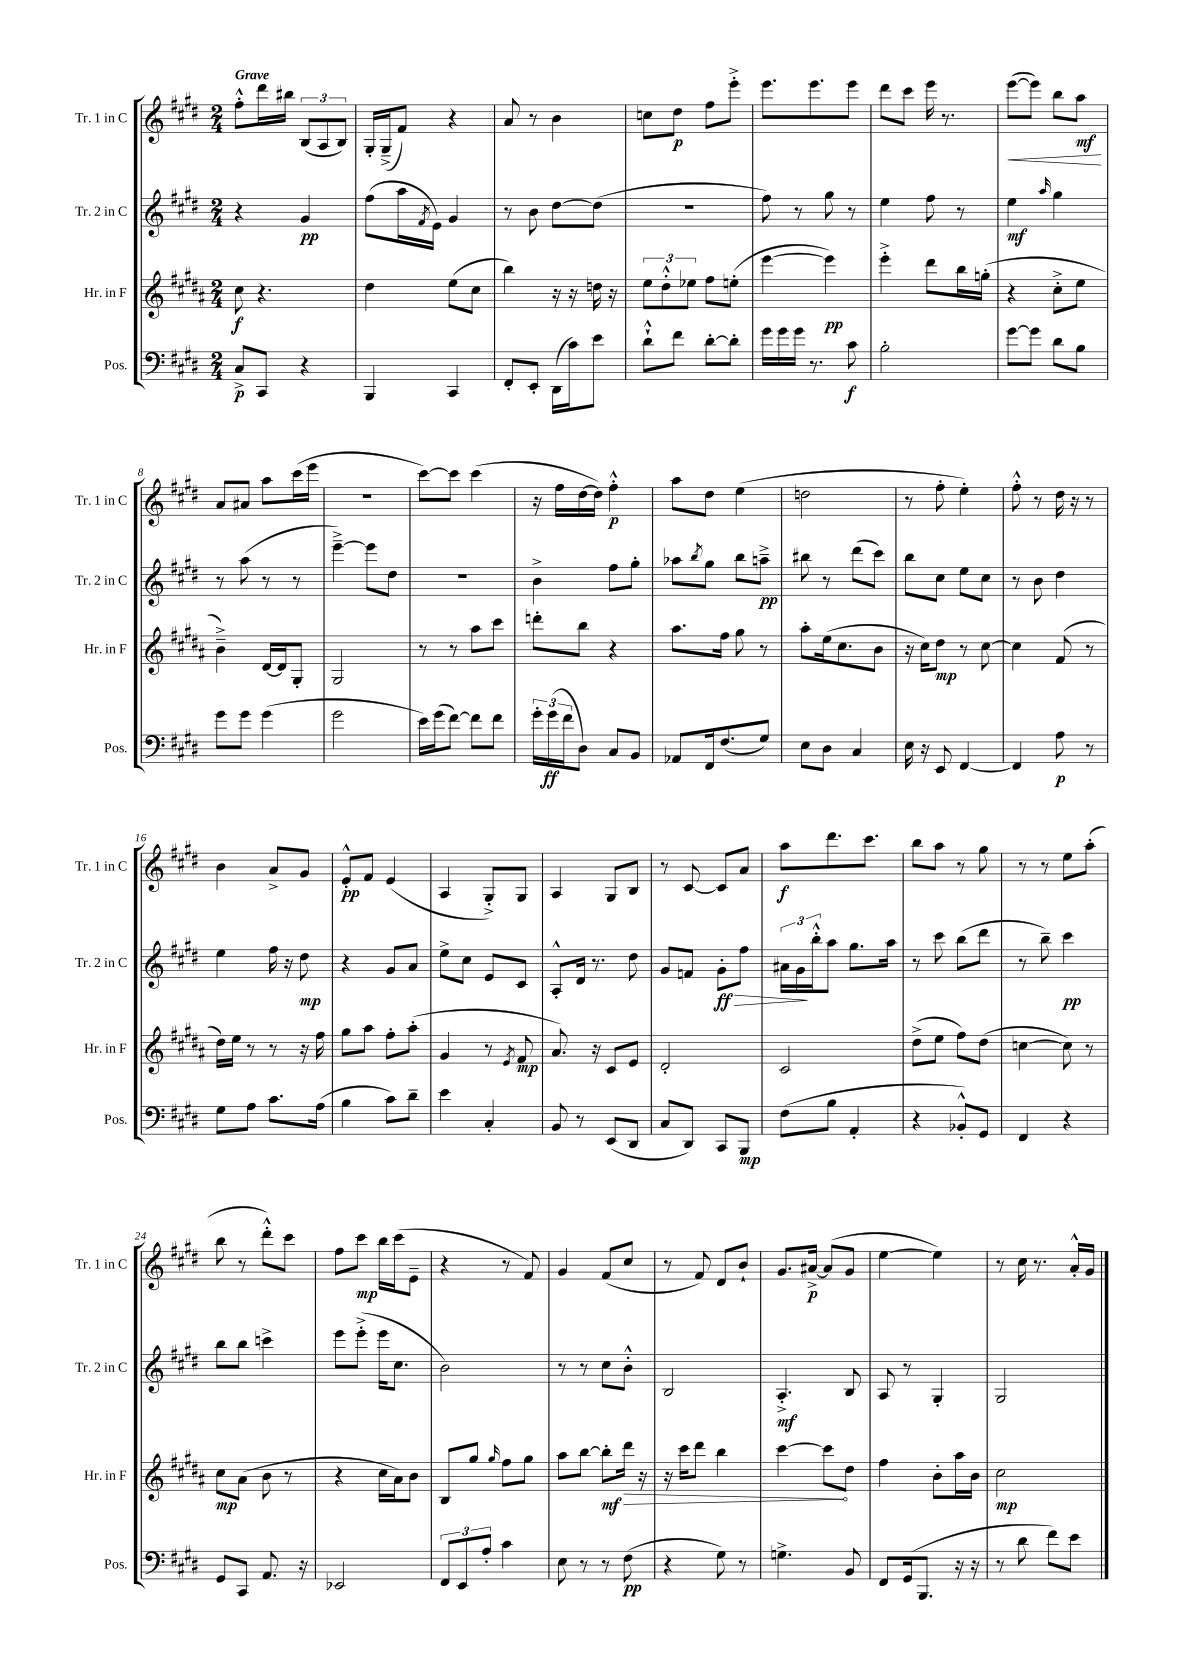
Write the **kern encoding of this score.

**kern	**dynam	**kern	**dynam	**kern	**dynam	**kern	**dynam
*part4	*part4	*part3	*part3	*part2	*part2	*part1	*part1
*staff4	*staff4	*staff3	*staff3	*staff2	*staff2	*staff1	*staff1
*I"Pos.	*	*I"Hr. in F	*	*I"Tr. 2 in C	*	*I"Tr. 1 in C	*
*I'Pos.	*	*I'Hr. in F	*	*I'Tr. 2 in C	*	*I'Tr. 1 in C	*
*clefF4	*	*clefG2	*	*clefG2	*	*clefG2	*
*k[f#c#g#d#]	*	*k[f#c#g#d#a#]	*	*k[f#c#g#d#]	*	*k[f#c#g#d#]	*
*M2/4	*	*M2/4	*	*M2/4	*	*M2/4	*
=1	=1	=1	=1	=1	=1	=1	=1
!	!	!	!	!	!	!LO:TX:a:B:t=Grave	!
8C#^/L	p	8cc#\	f	4r	.	8ff#'^^\L	.
8CC#/J	.	4.r	.	.	.	16ddd#\L	.
.	.	.	.	.	.	16bb#X\JJ	.
4r	.	.	.	4g#/	pp	(12B/L	.
.	.	.	.	.	.	12A/	.
.	.	.	.	.	.	12B/J)	.
=2	=2	=2	=2	=2	=2	=2	=2
4BBB/	.	4dd#\	.	(8ff#\L	.	16G#'/LL	.
.	.	.	.	.	.	(16G#~^/J	.
.	.	.	.	16aa\L	.	8f#/J)	.
.	.	.	.	8qf#/	.	.	.
.	.	.	.	16e\JJ)	.	.	.
4CC#/	.	(8ee\L	.	4g#/	.	4r	.
.	.	8cc#\J	.	.	.	.	.
=3	=3	=3	=3	=3	=3	=3	=3
8FF#'/L	.	4bb\)	.	8r	.	8a/	.
8EE'/J	.	.	.	8b\	.	8r	.
(16DD#\LL	.	16r	.	[8dd#\L	.	4b\	.
16c#\J)	.	16r	.	.	.	.	.
8e\J	.	16ddn\	.	(8dd#\J]	.	.	.
.	.	16r	.	.	.	.	.
=4	=4	=4	=4	=4	=4	=4	=4
8d#`^^\L	.	12ee\L	.	2r	.	8ccn\L	.
.	.	12dd#'^^\	.	.	.	.	.
8f#\J	.	.	.	.	.	8dd#\J	p
.	.	12ee-X\J	.	.	.	.	.
[8d#'\L	.	8ff#\L	.	.	.	8ff#\L	.
8d#'\J]	.	(8een'\J	.	.	.	8eee'^\J	.
=5	=5	=5	=5	=5	=5	=5	=5
16g#\LL	.	[4eee\	.	8ff#\)	.	8.eee\L	.
16g#\	.	.	.	.	.	.	.
16g#\JJ	.	.	.	8r	.	.	.
8.r	.	.	.	.	.	8.eee\	.
.	.	4eee\])	pp	8gg#\	.	.	.
8c#\	f	.	.	8r	.	8eee\J	.
=6	=6	=6	=6	=6	=6	=6	=6
2B'\	.	4eee'^\	.	4ee\	.	8ddd#\L	.
.	.	.	.	.	.	8ccc#\J	.
.	.	8ddd#\L	.	8ff#\	.	16eee\	.
.	.	.	.	.	.	8.r	.
.	.	16bb\L	.	8r	.	.	.
.	.	(16ggn'\JJ	.	.	.	.	.
=7	=7	=7	=7	=7	=7	=7	=7
!	!	!	!	!	!	!	!LO:HP:b
[8g#\L	.	4r	.	4ee\	mf	([8eee\L	<
8g#\J]	.	.	.	.	.	8eee\J])	.
.	.	.	.	16qqaa/	.	.	.
8d#\L	.	8cc#'^\L	.	4gg#\	.	8bb\L	.
8B\J	.	8ee\J	.	.	.	8aa\J	mf
.	.	.	.	.	.	.	[
!!LO:LB:g=z
=8	=8	=8	=8	=8	=8	=8	=8
8g#\L	.	4b~^\)	.	8r	.	8a/L	.
8g#\J	.	.	.	(8aa\	.	8a#X/J	.
(4g#\	.	[16d#/LL	.	8r	.	8aa\L	.
.	.	16d#/J]	.	.	.	.	.
.	.	8G#'/J	.	8r	.	(16ccc#\L	.
.	.	.	.	.	.	16eee\JJ	.
=9	=9	=9	=9	=9	=9	=9	=9
2g#\	.	2G#/	.	[4eee~^\)	.	2r	.
.	.	.	.	8eee\L]	.	.	.
.	.	.	.	8dd#\J	.	.	.
=10	=10	=10	=10	=10	=10	=10	=10
16e\LL)	.	8r	.	2r	.	[8ccc#\L)	.
(16g#\J	.	.	.	.	.	.	.
[8f#\J)	.	8r	.	.	.	8ccc#\J]	.
8f#\L]	.	8aa#\L	.	.	.	(4ccc#\	.
8f#\J	.	8ccc#\J	.	.	.	.	.
=11	=11	=11	=11	=11	=11	=11	=11
24g#'\LL	.	8dddn'\L	.	4b^\	.	16r	.
(24g#\	ff	.	.	.	.	.	.
.	.	.	.	.	.	16ff#\LL	.
24f#\J	.	.	.	.	.	.	.
8D#\J)	.	8bb\J	.	.	.	[16dd#\	.
.	.	.	.	.	.	16dd#\JJ])	.
8C#/L	.	4r	.	8ff#\L	.	4ff#'^^\	p
8BB/J	.	.	.	8gg#'\J	.	.	.
=12	=12	=12	=12	=12	=12	=12	=12
8AA-X/L	.	8.aa#\L	.	8aa-X\L	.	8aa\L	.
.	.	.	.	8qbb/	.	.	.
16FF#/k	.	.	.	8gg#\J	.	8dd#\J	.
(8.F#/	.	16ff#\Jk	.	.	.	.	.
.	.	8gg#\	.	8bb\L	.	(4ee\	.
8G#/J)	.	8r	.	8aan~^\J	pp	.	.
=13	=13	=13	=13	=13	=13	=13	=13
8E\L	.	8aa#'\L	.	8bb#X\	.	2ddn\	.
8D#\J	.	(16ee\k	.	8r	.	.	.
.	.	8.cc#\	.	.	.	.	.
4C#/	.	.	.	(8ddd#\L	.	.	.
.	.	8b\J	.	8ccc#\J)	.	.	.
=14	=14	=14	=14	=14	=14	=14	=14
16E\	.	16r	.	8bb\L	.	8r	.
16r	.	16cc#\KL)	.	.	.	.	.
8EE/	.	8dd#\J	mp	8cc#\J	.	8ff#'\	.
[4FF#/	.	8r	.	8ee\L	.	4ee'\)	.
.	.	[8cc#\	.	8cc#\J	.	.	.
=15	=15	=15	=15	=15	=15	=15	=15
4FF#/]	.	4cc#\]	.	8r	.	8ff#'^^\	.
.	.	.	.	8b\	.	8r	.
8A\	p	(8f#/	.	4dd#\	.	16dd#\	.
.	.	.	.	.	.	16r	.
8r	.	8r	.	.	.	8r	.
!!LO:LB:g=z
=16	=16	=16	=16	=16	=16	=16	=16
8G#\L	.	16dd#\LL)	.	4ee\	.	4b\	.
.	.	16ee\JJ	.	.	.	.	.
8A\J	.	8r	.	.	.	.	.
8.c#\L	.	8r	.	16ff#\	.	8a^/L	.
.	.	.	.	16r	.	.	.
.	.	16r	.	8dd#\	mp	8g#/J	.
(16A\Jk	.	16ff#\	.	.	.	.	.
=17	=17	=17	=17	=17	=17	=17	=17
4B\	.	8gg#\L	.	4r	.	8e'^^/L	pp
.	.	8aa#\J	.	.	.	8f#/J	.
8c#\L)	.	8ff#'\L	.	8g#/L	.	(4e/	.
8d#~\J	.	(8aa#'\J	.	8a/J	.	.	.
=18	=18	=18	=18	=18	=18	=18	=18
4e\	.	4g#/	.	8ee^\L	.	4A/	.
.	.	.	.	8cc#\J	.	.	.
4C#'/	.	8r	.	8e/L	.	8G#'^/L)	.
.	.	8qe/	.	.	.	.	.
.	.	8f#/	mp	8c#/J	.	8G#/J	.
=19	=19	=19	=19	=19	=19	=19	=19
8BB/	.	8.a#/)	.	8A'^^/L	.	4A/	.
8r	.	.	.	16d#/Jk	.	.	.
.	.	16r	.	8.r	.	.	.
(8EE/L	.	8c#/L	.	.	.	8G#/L	.
8DD#/J	.	8e/J	.	8dd#\	.	8B/J	.
=20	=20	=20	=20	=20	=20	=20	=20
8C#/L	.	2d#'/	.	8g#/L	.	8r	.
8DD#/J)	.	.	.	8fn/J	.	[8c#/	.
!	!	!	!	!	!LO:HP:b	!	!
8CC#/L	.	.	.	8g#'\L	> ff	8c#/L]	.
8BBB/J	mp	.	.	8ff#\J	.	8a/J	.
=21	=21	=21	=21	=21	=21	=21	=21
(8F#\L	.	2c#/	.	24a#X\LL	.	8aa\L	f
.	.	.	.	24g#\	.	.	.
.	.	.	.	24bb'^^\J	]	.	.
8B\J	.	.	.	8aa\J	.	8.ddd#\	.
4AA'/	.	.	.	8.gg#\L	.	.	.
.	.	.	.	.	.	8.ccc#\J	.
.	.	.	.	16aa\Jk	.	.	.
=22	=22	=22	=22	=22	=22	=22	=22
4r	.	(8dd#^\L	.	8r	.	8bb\L	.
.	.	8ee\J	.	8ccc#\	.	8aa\J	.
8BB-X'^^/L)	.	8ff#\L)	.	(8bb\L	.	8r	.
8GG#/J	.	(8dd#\J	.	8ddd#\J	.	8gg#\	.
=23	=23	=23	=23	=23	=23	=23	=23
4FF#/	.	[4ccn\	.	8r	.	8r	.
.	.	.	.	8bb~\)	.	8r	.
4r	.	8cc\])	.	4ccc#\	pp	8ee\L	.
.	.	8r	.	.	.	(8aa'\J	.
!!LO:LB:g=z
=24	=24	=24	=24	=24	=24	=24	=24
8GG#/L	.	8cc#\L	mp	8bb\L	.	8bb\	.
8CC#/J	.	(8a#\J	.	8bb\J	.	8r	.
8.AA/	.	8b\	.	4cccn^\	.	8ddd#'^^\L)	.
.	.	8r	.	.	.	8ccc#\J	.
16r	.	.	.	.	.	.	.
=25	=25	=25	=25	=25	=25	=25	=25
2EE-X/	.	4r	.	8eee\L	.	8ff#\L	.
.	.	.	.	(8eee'^\J	.	8ccc#\J	mp
.	.	16cc#\LL	.	16eee\KL	.	16bb\LL	.
.	.	16a#\J)	.	8.cc#\J	.	(16ccc#\J	.
.	.	8b\J	.	.	.	8e~\J	.
=26	=26	=26	=26	=26	=26	=26	=26
12FF#/L	.	8B/L	.	2b\)	.	4r	.
12EE/	.	.	.	.	.	.	.
.	.	8gg#/J	.	.	.	.	.
12A'/J	.	.	.	.	.	.	.
.	.	16qqgg#/	.	.	.	.	.
4c#\	.	8ff#\L	.	.	.	8r	.
.	.	8gg#\J	.	.	.	8f#/)	.
=27	=27	=27	=27	=27	=27	=27	=27
8E\	.	8aa#\L	.	8r	.	4g#/	.
8r	.	[8bb\J	.	8r	.	.	.
8r	.	8bb'\L]	mf	8cc#\L	.	(8f#/L	.
!	!	!	!LO:HP:b	!	!	!	!
(8F#\	pp	16ddd#\Jk	>	8b'^^\J	.	8cc#/J	.
.	.	16r	.	.	.	.	.
=28	=28	=28	=28	=28	=28	=28	=28
4r	.	16r	.	2B/	.	8r	.
.	.	16ccc#\KL	.	.	.	.	.
.	.	8ddd#\J	.	.	.	8f#/)	.
8G#\)	.	4bb\	.	.	.	8d#/L	.
8r	.	.	.	.	.	8b`/J	.
=29	=29	=29	=29	=29	=29	=29	=29
4.Gn^\	.	[4ccc#\	.	4.A'^/	mf	8.g#/L	.
.	.	.	.	.	.	[16a#X^/Jk	p
.	.	8ccc#\L]	.	.	.	(8a#/L]	.
8BB/	.	8dd#\J	]	8B/	.	8g#/J	.
=30	=30	=30	=30	=30	=30	=30	=30
8FF#/L	.	4ff#\	.	8A/	.	[4ee\	.
(16GG#/k	.	.	.	8r	.	.	.
8.BBB/J	.	.	.	.	.	.	.
.	.	8b'\L	.	4G#'/	.	4ee\])	.
16r	.	16aa#\L	.	.	.	.	.
16r	.	16b\JJ	.	.	.	.	.
=31	=31	=31	=31	=31	=31	=31	=31
8r	.	2cc#\	mp	2G#/	.	8r	.
8d#\	.	.	.	.	.	16cc#\	.
.	.	.	.	.	.	8.r	.
8f#\L)	.	.	.	.	.	.	.
8e\J	.	.	.	.	.	16a'^^/LL	.
.	.	.	.	.	.	16g#/JJ	.
==	==	==	==	==	==	==	==
*-	*-	*-	*-	*-	*-	*-	*-
